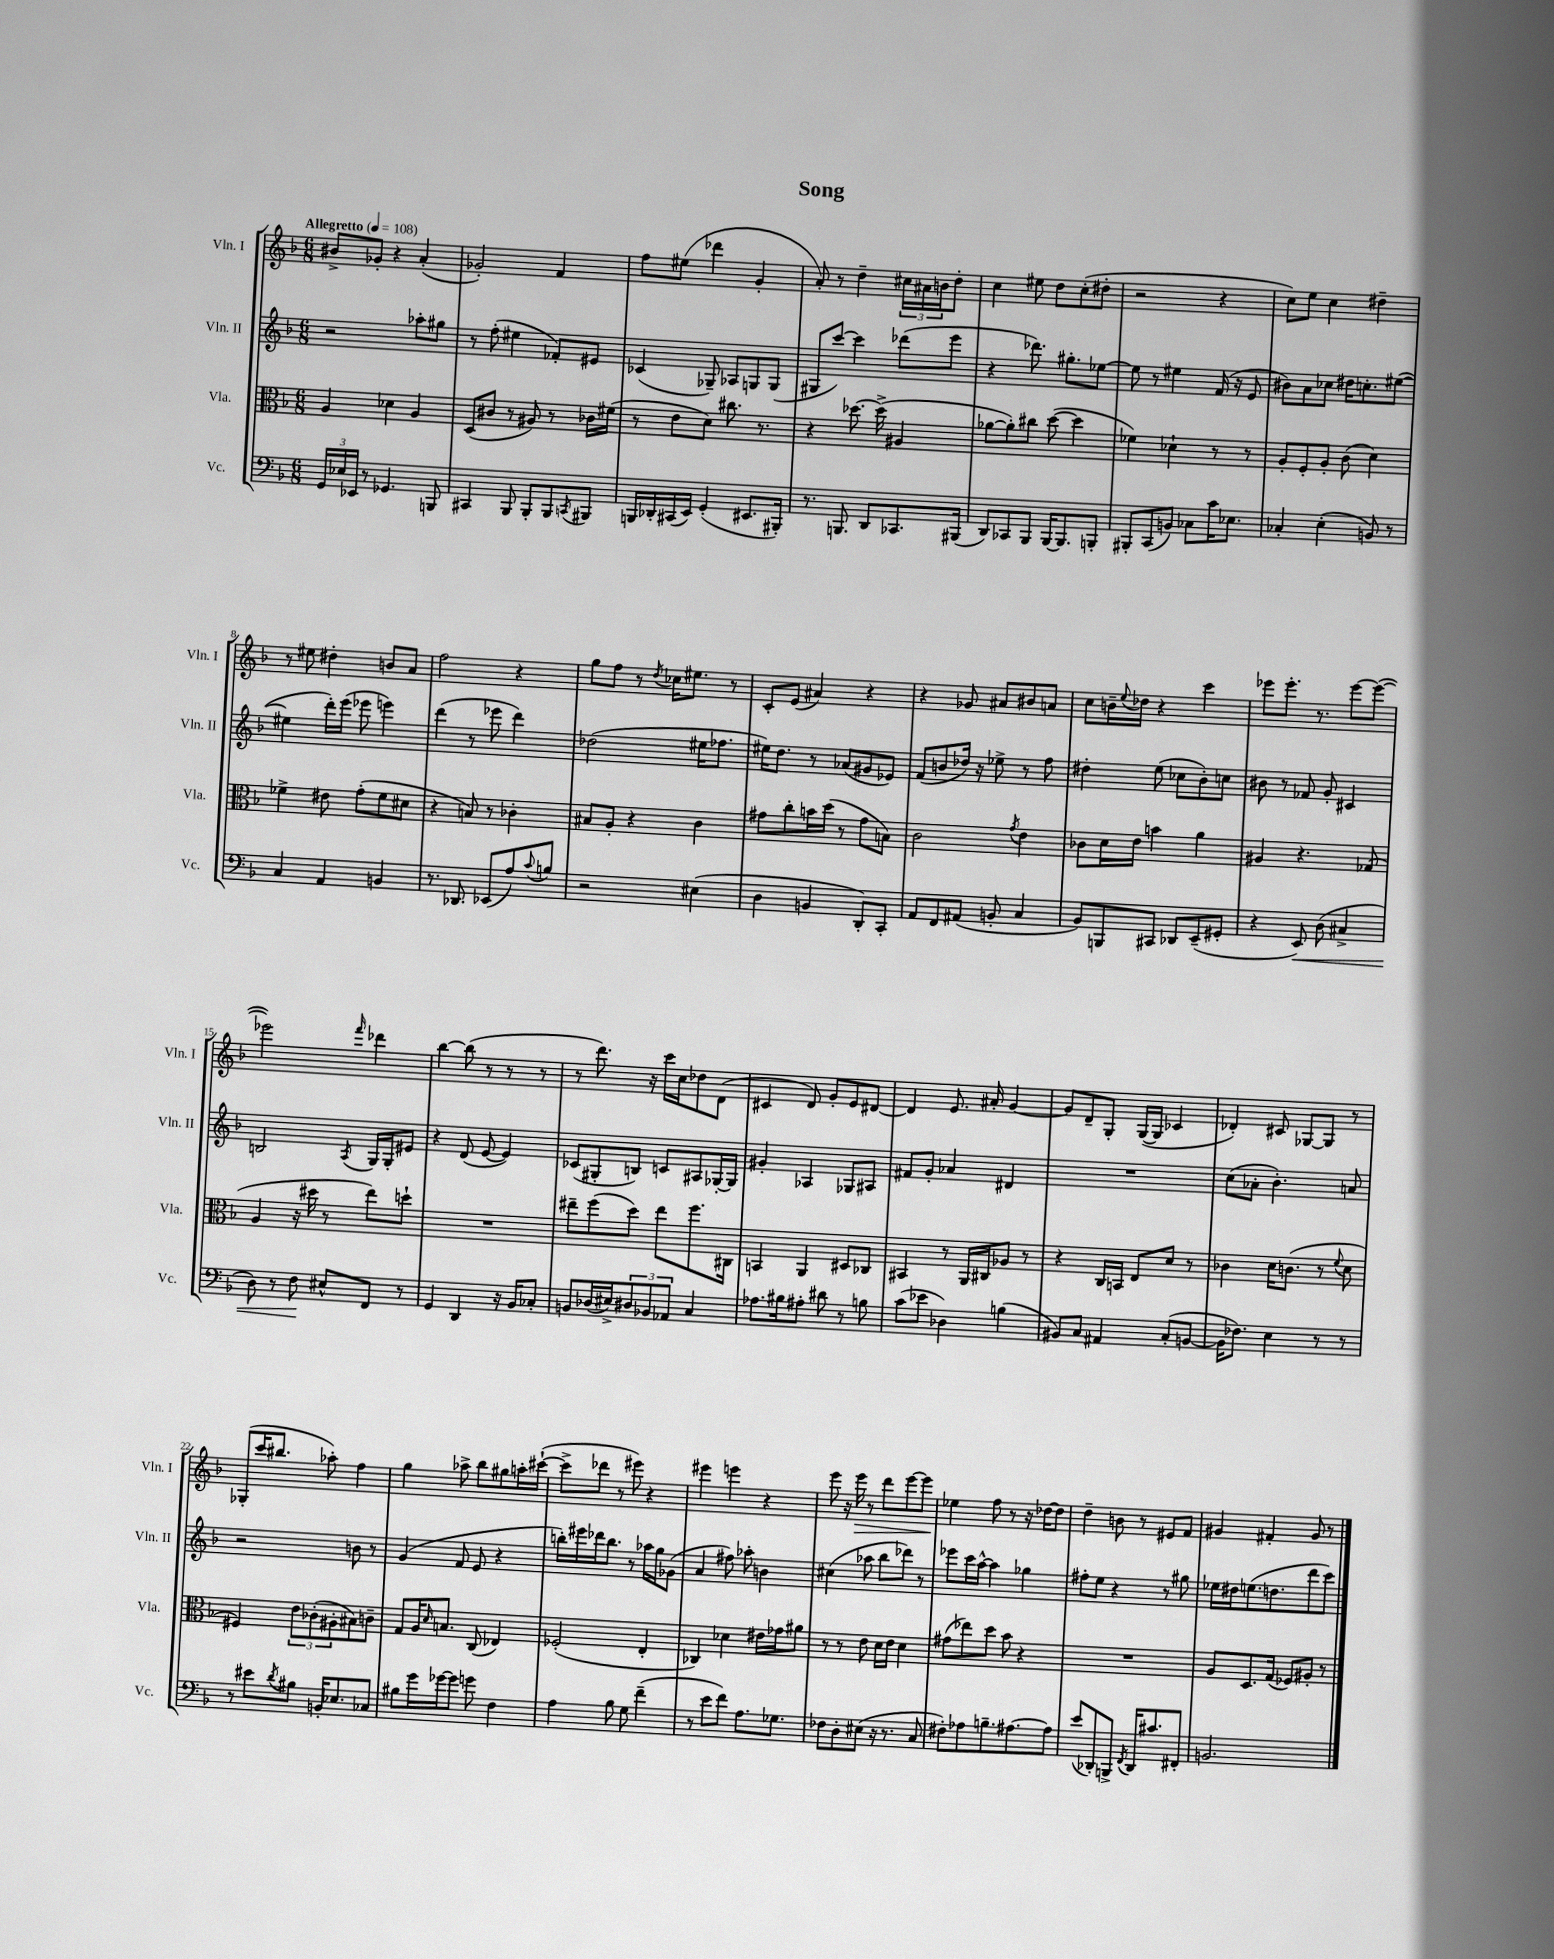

**kern	**dynam	**kern	**kern	**kern	**dynam
*part4	*part4	*part3	*part2	*part1	*part1
*staff4	*staff4	*staff3	*staff2	*staff1	*staff1
*I"Vc.	*	*I"Vla.	*I"Vln. II	*I"Vln. I	*
*I'Vc.	*	*I'Vla.	*I'Vln. II	*I'Vln. I	*
*clefF4	*	*clefC3	*clefG2	*clefG2	*
*k[b-]	*	*k[b-]	*k[b-]	*k[b-]	*
*M6/8	*	*M6/8	*M6/8	*M6/8	*
*MM108	*	*MM108	*MM108	*MM108	*
=1	=1	=1	=1	=1	=1
!	!	!	!	!LO:TX:a:B:t=Allegretto	!
24GG/LL	.	4A/	2r	8b#X^/L	.
24E-X/	.	.	.	.	.
24EE-X/JJ	.	.	.	.	.
8r	.	.	.	8g-X'/J	.
4.GG-X/	.	4d-X\	.	4r	.
.	.	4A/	8aa-X'\L	(4a'/	.
8BBBn/	.	.	8gg#X\J	.	.
=2	=2	=2	=2	=2	=2
4CC#X/	.	(8D/L	8r	2g-X'/)	.
.	.	8c#X/J	(8ff'\	.	.
8BBB-/	.	8r	4ee#X\	.	.
8BBB-'/L	.	8A#X/)	.	.	.
8BBB-/	.	8r	8f-X'/L)	4f/	.
8qCCn/	.	.	.	.	.
8BBB#X/J	.	16c-X\LL	8e#X/J	.	.
.	.	(16f#X\JJ	.	.	.
=3	=3	=3	=3	=3	=3
16BBBn/LL	.	8r	(4c-X/	8ff\L	.
16DD-X'/	.	.	.	.	.
(16CC#X/	.	8e\L	.	(8ee#X\J	.
16EE/JJ)	.	.	.	.	.
(4GG'/	.	8d\J)	8G-X~/)	4ddd-X\	.
.	.	8.cc#X\	8A-X/L	.	.
8.EE#X/L	.	.	8Gn/	4g'/	.
.	.	8.r	.	.	.
.	.	.	(8G/J	.	.
16BBB#X'/Jk)	.	.	.	.	.
=4	=4	=4	=4	=4	=4
8.r	.	4r	8G#X/L	8a'/)	.
.	.	.	[8ccc/J)	8r	.
8.BBBn/	.	.	.	.	.
.	.	[8.dd-X\	4ccc\]	4dd~\	.
8DD/L	.	.	.	.	.
.	.	(16dd-^\]	.	.	.
8.CC-X/	.	4A#X/	(8ddd-X\L	24cc#X\LL	.
.	.	.	.	24a#X\	.
.	.	.	.	24bn\J	.
.	.	.	8eee\J	8dd'\J	.
(16BBB#X/Jk	.	.	.	.	.
=5	=5	=5	=5	=5	=5
8DD/L)	.	[8a-X\L	4r	4cc\	.
8CC-X/	.	8a-'\])	.	.	.
8BBB-/J	.	8cc#X\J	8.ddd-X\)	8ee#X\	.
[16BBB-/KL	.	([8dd\	.	8dd\L	.
8.BBB-/]	.	.	8.gg#X'\L	.	.
.	.	4dd\]	.	(8cc'\	.
8BBBn'/J	.	.	[8ee-X\J	8dd#X'\J	.
=6	=6	=6	=6	=6	=6
8BBB#X'/L	.	4f-X\)	8ee-\]	2r	.
(8CC/	.	.	8r	.	.
8BBn/J)	.	4d-X`\	4ee#X\	.	.
8C-X\L	.	.	.	.	.
16c\K	.	8r	(16f/	4r	.
8.E-X\J	.	.	16r	.	.
.	.	8r	8e/	.	.
=7	=7	=7	=7	=7	=7
4C-X'/	.	8A'/L	8b#X\L)	8cc\L)	.
.	.	8F'/	8a\	8ee\J	.
(4E'\	.	8A'/J	8cc-X\J	4cc\	.
.	.	(8c\	16dd#X\KL	.	.
.	.	.	8.ccn'\	.	.
8BBn/)	.	4d\)	.	4dd#X~\	.
8r	.	.	([8ee#X\J	.	.
!!LO:LB:g=z
=8	=8	=8	=8	=8	=8
4C/	.	4f-X^\	4ee#X\]	8r	.
.	.	.	.	8ee#X\	.
4AA/	.	8e#X\	16ddd'\LL)	4dd#X'\	.
.	.	.	(16eee\JJ	.	.
.	.	(8g'\L	8eee-X\	.	.
4BBn/	.	8f-\	4eeen\)	8bn/L	.
.	.	8d#X\J	.	8a/J	.
=9	=9	=9	=9	=9	=9
8.r	.	4r	(4ddd\	2ff\	.
8.DD-X/	.	.	.	.	.
.	.	8Bn/)	8r	.	.
(8EE-X/L	.	8r	8eee-X\	.	.
8A/)	.	4c-X'\	4ddd\)	4r	.
8qqc/	.	.	.	.	.
8Bn/J	.	.	.	.	.
=10	=10	=10	=10	=10	=10
2r	.	8B#X/L	(2dd-X\	8gg\L	.
.	.	8A'/J	.	8ff\J	.
.	.	4r	.	8r	.
.	.	.	.	8qdd/	.
.	.	.	.	16cc-X\KL	.
.	.	.	.	8.ee#X\J	.
(4E#X\	.	4c\	16ee#X\KL	.	.
.	.	.	8.ff-X\J	.	.
.	.	.	.	8r	.
=11	=11	=11	=11	=11	=11
4D\	.	8g#X\L	16ee#X\KL)	8c'/L	.
.	.	.	8.dd\J	.	.
.	.	8cc'\	.	(8e/J	.
4BBn/	.	16bn\L	8r	4a#X/)	.
.	.	(16dd\JJ	.	.	.
.	.	8r	(8a-X/L	.	.
8DD'/L)	.	8g#\L	8g#X/	4r	.
8CC'/J	.	8Bn\J)	8e-X/J)	.	.
=12	=12	=12	=12	=12	=12
8AA/L	.	2c\	(8f/L	4r	.
8FF/	.	.	8bn/	.	.
(8AA#X/J	.	.	16dd-X/Jk)	8g-X/	.
.	.	.	16r	.	.
8BBn'/	.	.	8ee-X^\	8a#X/L	.
.	.	8qg/	.	.	.
4C/	.	4e\	8r	8b#X/	.
.	.	.	8ff\	8an/J	.
=13	=13	=13	=13	=13	=13
8BB-/L)	.	8c-X\L	4dd#X'\	8cc\L	.
8BBBn/	.	16d\L	.	16bn~\L	.
.	.	.	.	8qqee/	.
.	.	16e\JJ	.	16dd-X\JJ	.
8CC#X/J	.	4bn\	(8ee\	4r	.
8DD-X/L	.	.	8cc-X\L	.	.
(8EE~/	.	4a\	8b-'\)	4ccc\	.
8GG#X'/J	.	.	8ccn\J	.	.
=14	=14	=14	=14	=14	=14
4r	.	4A#X/	8b#X\	8eee-X\L	.
.	.	.	8r	8.eee-'\J	.
!	!LO:HP:b	!	!	!	!
8EE/)	<	4.r	8f-X/	.	.
.	.	.	.	8.r	.
(8D\	.	.	8g'/	.	.
4C#X^/	.	.	4c#X/	[8eee-\L	.
.	.	(8G-X/	.	(8eee-\J_	.
!!LO:LB:g=z
=15	=15	=15	=15	=15	=15
8D\)	.	4A/	2Bn/	2eee-X\])	.
8r	.	.	.	.	.
8F\	.	16r	.	.	.
.	.	16dd#X\	.	.	.
8E#X^^/L	[	8r	.	.	.
.	.	.	8qA/	16qqfff/	.
8FF/J	.	8ee\L)	16G/LL	4ddd-X\	.
.	.	.	16G'/J	.	.
8r	.	8ddn`\J	8e#X/J	.	.
=16	=16	=16	=16	=16	=16
4GG/	.	2.r	4r	[4bb-\	.
4DD/	.	.	(8d/	(8bb-\]	.
.	.	.	[8e/	8r	.
16r	.	.	4e/])	8r	.
16BB-/KL	.	.	.	.	.
8C-X'/J	.	.	.	8r	.
=17	=17	=17	=17	=17	=17
8BBn/L	.	8ee#X~\L	(8c-X/L	8r	.
(16D-X/L	.	(8ff\	8G#X'/	8.ddd\)	.
16E#X^/J)	.	.	.	.	.
12D#X/	.	8dd\J)	8Bn/J)	.	.
.	.	.	.	16r	.
12BB-X/	.	.	.	.	.
.	.	8ee#\L	8cn/L	16ccc\LL	.
12AA-X/J	.	.	.	.	.
.	.	.	.	16cc\J	.
4C/	.	8.ff\	8A#X/	8dd-X\	.
.	.	.	[16G-X'/L	(8d\J	.
.	.	16C#X\Jk	16G-/JJ]	.	.
=18	=18	=18	=18	=18	=18
8.A-X\L	.	4BBn/	4g#X'/	4c#X/	.
16B#X\k	.	.	.	.	.
8A#X'\J	.	4AA/	4A-X/	8d/)	.
8d#X\	.	.	.	8g'/L	.
8r	.	8D#X/L	8G-X/L	8e/	.
8Bn\	.	8C-X/J	8A#X/J	[8d#X/J	.
=19	=19	=19	=19	=19	=19
(8c\L	.	4BB#X/	8f#X/L	4d#/]	.
8e-X\J	.	.	8g'/J	.	.
4D-X\)	.	8r	4a-X/	8.e/	.
.	.	16AA/LL	.	.	.
.	.	16C#X/J	.	16a#X'/	.
(4Bn\	.	8A-X/J	4d#X/	[4g/	.
.	.	8r	.	.	.
=20	=20	=20	=20	=20	=20
8BB#X/L)	.	4r	2.r	8g/L]	.
8C/J	.	.	.	8d~/	.
4AA#X/	.	16C/LL	.	8G'/J	.
.	.	16BBn/JJ	.	.	.
.	.	8E/L	.	([16G/LL	.
.	.	.	.	16G/JJ]	.
(8C'/L	.	8d/J	.	4c-X/	.
[8BBn/J	.	8r	.	.	.
=21	=21	=21	=21	=21	=21
16BB\KL]	.	4c-X\	(8cc\L	4d-X'/)	.
8.F-X\J)	.	.	.	.	.
.	.	.	8a-X'\J	.	.
4E\	.	16d\KL	4.b-'\)	8c#X/	.
.	.	(8.cn\J	.	.	.
.	.	.	.	[8G-X/L	.
8r	.	8r	.	8G-/J]	.
.	.	8qqf/	.	.	.
8r	.	8d\	8an/	8r	.
!!LO:LB:g=z
=22	=22	=22	=22	=22	=22
8r	.	4F#X/)	2r	(8G-X'/L	.
8e#X\L	.	.	.	16ccc/K	.
.	.	.	.	8.bb#X/J	.
8qd/	.	.	.	.	.
8B#X\J	.	12e\L	.	.	.
.	.	(12c-X'\	.	.	.
16BBn'/KL	.	.	.	8aa-X'\)	.
.	.	12A#X'\	.	.	.
8.E-X/	.	.	.	.	.
.	.	8B#X\)	8bn\	4ff\	.
8C-X/J	.	8cn~\J	8r	.	.
=23	=23	=23	=23	=23	=23
8B#X\L	.	8G/L	(4g/	4gg\	.
16g\L	.	16A/K	.	.	.
.	.	16qqd/	.	.	.
[16g-X\J	.	8.Bn/J	.	.	.
8g-\J]	.	.	8f/	8aa-X^\	.
8gn\	.	(8C/	8e/	8bb-\L	.
4F\	.	4E-X/)	4r	8gg#X\	.
.	.	.	.	16aan'\L	.
.	.	.	.	([16ccc#X`\JJ	.
=24	=24	=24	=24	=24	=24
4A\	.	(2F-X'/	16bbn'\LL)	8ccc#^\L]	.
.	.	.	16eee#X\	.	.
.	.	.	16ddd-X\J	8ddd-X\J	.
.	.	.	8.bb\J	.	.
8B-\	.	.	.	8r	.
8G\	.	.	8r	8eee#X\)	.
(4f~\	.	4E'/	16aa-X\LL	4r	.
.	.	.	16gg\J	.	.
.	.	.	(8g-X\J	.	.
=25	=25	=25	=25	=25	=25
8r	.	4C-X/)	4a/	4eee#X\	.
8e\L	.	.	.	.	.
8f\J)	.	4d-X\	8ff#X\)	4eeen\	.
8.A\L	.	.	8aa-X'\	.	.
.	.	16e#X\LL	4bn\	4r	.
8.G-X\J	.	16g-X\J	.	.	.
.	.	8a#X\J	.	.	.
=26	=26	=26	=26	=26	=26
8F-X\L	.	8r	(4cc#X\	8eee\	.
8D'\	.	8r	.	16r	.
!	!	!	!	!	!LO:HP:b
.	.	.	.	16eee\	>
(8E#X\J	.	8e\	8aa-X\	8r	.
16r	.	16d\LL	8bb-\L	8ddd\L	.
8.r	.	16e\JJ	.	.	.
.	.	4d\	8ddd-X\J)	[8eee\	.
8C/	.	.	8r	8eee\J]	.
=27	=27	=27	=27	=27	=27
8F#X'\L)	.	(8g#X\L	8eee-X\L	4ee-X\	.
8A-X\	.	8ee-X\)	16ccc\L	.	.
.	.	.	[16aa^^\JJ	.	.
8.Bn~\	.	8dd\J	4aa\]	8ff\	]
.	.	8b-\	.	8r	.
[8.A#X\	.	.	.	.	.
.	.	4r	4gg-X\	16r	.
.	.	.	.	[16dd-X\KL	.
8A#\J]	.	.	.	8dd-\J]	.
=28	=28	=28	=28	=28	=28
(8e/L	.	2.r	8ff#X'\L	4dd~\	.
8DD-X'/)	.	.	8ee\J	.	.
8BBBn^/J	.	.	4r	8bn\	.
8qFF/	.	.	.	.	.
16DD-/KL	.	.	.	8r	.
8.c#X/	.	.	.	.	.
.	.	.	8r	8e#X/L	.
8FF#X'/J	.	.	8gg#X\	8f/J	.
=29	=29	=29	=29	=29	=29
2.BBn/	.	8A/L	16ee-X\LL	4g#X/	.
.	.	.	16dd#X\J	.	.
.	.	8.D/	(8.een\	.	.
.	.	.	.	4f#X'/	.
.	.	(16G/Jk	8.ddn\	.	.
.	.	8F-X/L)	.	.	.
.	.	8A#X'/J	8ddd\	8g#/	.
.	.	8r	8ccc\J)	8r	.
==	==	==	==	==	==
*-	*-	*-	*-	*-	*-
